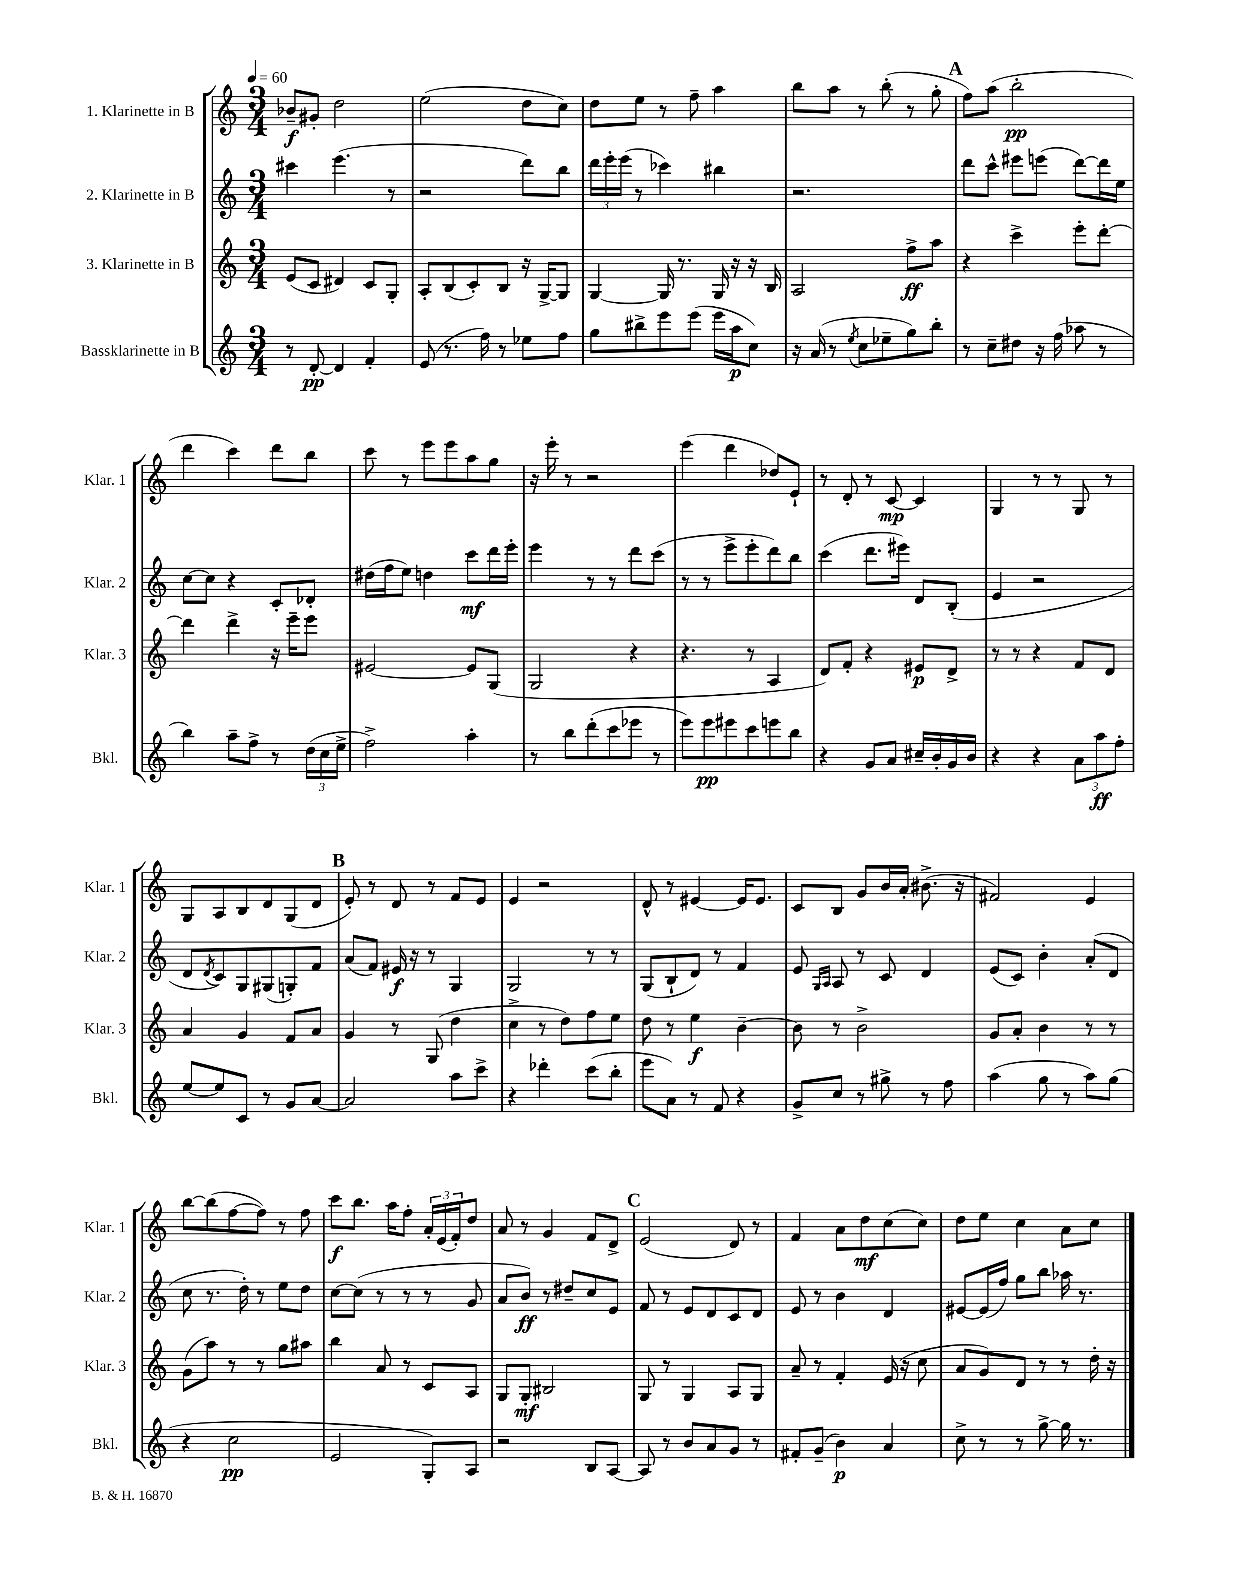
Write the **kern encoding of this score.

**kern	**dynam	**kern	**dynam	**kern	**dynam	**kern	**dynam
*part4	*part4	*part3	*part3	*part2	*part2	*part1	*part1
*staff4	*staff4	*staff3	*staff3	*staff2	*staff2	*staff1	*staff1
*I"Bassklarinette in B	*	*I"3. Klarinette in B	*	*I"2. Klarinette in B	*	*I"1. Klarinette in B	*
*I'Bkl.	*	*I'Klar. 3	*	*I'Klar. 2	*	*I'Klar. 1	*
*clefG2	*	*clefG2	*	*clefG2	*	*clefG2	*
*k[]	*	*k[]	*	*k[]	*	*k[]	*
*M3/4	*	*M3/4	*	*M3/4	*	*M3/4	*
*MM60	*	*MM60	*	*MM60	*	*MM60	*
=1	=1	=1	=1	=1	=1	=1	=1
8r	.	(8e/L	.	4ccc#X\	.	8b-X~/L	f
[8d'/	pp	8c/J	.	.	.	8g#X'/J	.
4d/]	.	4d#X/)	.	(4.eee\	.	2dd\	.
4f'/	.	8c/L	.	.	.	.	.
.	.	8G'/J	.	8r	.	.	.
=2	=2	=2	=2	=2	=2	=2	=2
(8e/	.	8A'/L	.	2r	.	(2ee\	.
8.r	.	(8B/	.	.	.	.	.
.	.	8c'/)	.	.	.	.	.
16ff\)	.	.	.	.	.	.	.
8r	.	8B/J	.	.	.	.	.
8ee-X\L	.	16r	.	8ddd\L)	.	8dd\L	.
.	.	[16G^/KL	.	.	.	.	.
8ff\J	.	8G/J]	.	8bb\J	.	8cc\J)	.
=3	=3	=3	=3	=3	=3	=3	=3
8gg\L	.	[4G/	.	24ddd\LL	.	8dd\L	.
.	.	.	.	24eee'\	.	.	.
.	.	.	.	(24eee\JJ	.	.	.
8bb#X^\	.	.	.	8r	.	8ee\J	.
8eee\	.	16G/]	.	4ccc-X\)	.	8r	.
.	.	8.r	.	.	.	.	.
(8eee\J	.	.	.	.	.	8ff~\	.
16eee\LL	.	16G/	.	4bb#X\	.	4aa\	.
16aa\J	p	16r	.	.	.	.	.
8cc\J)	.	16r	.	.	.	.	.
.	.	16B/	.	.	.	.	.
=4	=4	=4	=4	=4	=4	=4	=4
16r	.	2A/	.	2.r	.	8bb\L	.
(16a/	.	.	.	.	.	.	.
8r	.	.	.	.	.	8aa\J	.
8qee/	.	.	.	.	.	.	.
8cc\L	.	.	.	.	.	8r	.
8ee-X~\	.	.	.	.	.	(8bb'\	.
8gg\)	.	8ff^\L	ff	.	.	8r	.
8bb'\J	.	8aa\J	.	.	.	8gg'\	.
!!LO:REH:place=s1:t=A
=5	=5	=5	=5	=5	=5	=5	=5
8r	.	4r	.	8ddd\L	.	8ff\L)	.
8cc~\L	.	.	.	8ccc^^\J	.	(8aa\J	.
8dd#X\J	.	4ccc^\	.	8eee#X\L	.	2bb'\	pp
16r	.	.	.	(8eeen\J	.	.	.
(16ff\	.	.	.	.	.	.	.
8aa-X\	.	8eee'\L	.	[8ddd\L)	.	.	.
8r	.	[8ddd'\J	.	16ddd\L]	.	.	.
.	.	.	.	16ee\JJ	.	.	.
!!LO:LB:g=z
=6	=6	=6	=6	=6	=6	=6	=6
4bb\)	.	4ddd\]	.	[8cc\L	.	4ddd\	.
.	.	.	.	8cc\J]	.	.	.
8aa~\L	.	4ddd^\	.	4r	.	4ccc\)	.
8ff^\J	.	.	.	.	.	.	.
8r	.	16r	.	8c'/L	.	8ddd\L	.
.	.	16eee~\KL	.	.	.	.	.
(24dd\LL	.	8eee\J	.	8d-X'/J	.	8bb\J	.
24cc\	.	.	.	.	.	.	.
24ee^\JJ	.	.	.	.	.	.	.
=7	=7	=7	=7	=7	=7	=7	=7
2ff^\)	.	[2e#X/	.	(16dd#X\LL	.	8ccc\	.
.	.	.	.	16ff\J	.	.	.
.	.	.	.	8ee\J)	.	8r	.
.	.	.	.	4ddn\	.	8eee\L	.
.	.	.	.	.	.	8eee\	.
4aa'\	.	8e#/L]	.	8ccc\L	mf	8aa\	.
.	.	(8G/J	.	16ddd\L	.	8gg\J	.
.	.	.	.	16eee'\JJ	.	.	.
=8	=8	=8	=8	=8	=8	=8	=8
8r	.	2G/	.	4eee\	.	16r	.
.	.	.	.	.	.	16eee'\	.
8bb\L	.	.	.	.	.	8r	.
(8ddd'\	.	.	.	8r	.	2r	.
8ccc\	.	.	.	8r	.	.	.
8eee-X\J	.	4r	.	8ddd\L	.	.	.
8r	.	.	.	(8ccc\J	.	.	.
=9	=9	=9	=9	=9	=9	=9	=9
8eee\L)	.	4.r	.	8r	.	(4eee\	.
8eee\	pp	.	.	8r	.	.	.
8eee#X\	.	.	.	8eee^\L	.	4ddd\	.
8ccc\	.	8r	.	8eee'\	.	.	.
8eeen\	.	4A/	.	8ddd\)	.	8dd-X/L)	.
8bb\J	.	.	.	8bb\J	.	8e`/J	.
=10	=10	=10	=10	=10	=10	=10	=10
4r	.	8d/L)	.	(4ccc\	.	8r	.
.	.	8f'/J	.	.	.	8d'/	.
8g/L	.	4r	.	8.ddd\L	.	8r	.
8a/J	.	.	.	.	.	[8c/	mp
.	.	.	.	16eee#X\Jk)	.	.	.
16cc#X~/LL	.	8e#X/L	p	8d/L	.	4c/]	.
16b'/	.	.	.	.	.	.	.
16g/	.	8d^/J	.	(8B'/J	.	.	.
16b/JJ	.	.	.	.	.	.	.
=11	=11	=11	=11	=11	=11	=11	=11
4r	.	8r	.	4e/	.	4G/	.
.	.	8r	.	.	.	.	.
4r	.	4r	.	2r	.	8r	.
.	.	.	.	.	.	8r	.
12a\L	.	8f/L	.	.	.	8G/	.
12aa\	ff	.	.	.	.	.	.
.	.	8d/J	.	.	.	8r	.
12ff'\J	.	.	.	.	.	.	.
!!LO:LB:g=z
=12	=12	=12	=12	=12	=12	=12	=12
[8ee/L	.	4a/	.	8d/L	.	8G/L	.
.	.	.	.	8qd/	.	.	.
8ee/]	.	.	.	8c/)	.	8A/	.
8c/J	.	4g/	.	8G/	.	8B/	.
8r	.	.	.	(8G#X/	.	8d/	.
8g/L	.	8f/L	.	8Gn'/)	.	(8G/	.
[8a/J	.	8a/J	.	8f/J	.	8d/J	.
!!LO:REH:place=s1:t=B
=13	=13	=13	=13	=13	=13	=13	=13
2a/]	.	4g/	.	(8a/L	.	8e'/)	.
.	.	.	.	8f/J)	.	8r	.
.	.	8r	.	16e#X/	f	8d/	.
.	.	.	.	16r	.	.	.
.	.	(8G/	.	8r	.	8r	.
8aa\L	.	4dd\	.	4G/	.	8f/L	.
8ccc^\J	.	.	.	.	.	8e/J	.
=14	=14	=14	=14	=14	=14	=14	=14
4r	.	4cc^\	.	2G/	.	4e/	.
4ddd-X'\	.	8r	.	.	.	2r	.
.	.	8dd\L)	.	.	.	.	.
(8ccc\L	.	8ff\	.	8r	.	.	.
8bb'\J	.	8ee\J	.	8r	.	.	.
=15	=15	=15	=15	=15	=15	=15	=15
8eee\L	.	8dd\	.	(8G/L	.	8d^^/	.
8a\J)	.	8r	.	8B`/	.	8r	.
8r	.	4ee\	f	8d/J)	.	[4e#X/	.
8f/	.	.	.	8r	.	.	.
4r	.	[4b~\	.	4f/	.	16e#/KL]	.
.	.	.	.	.	.	8.e#/J	.
=16	=16	=16	=16	=16	=16	=16	=16
8g^/L	.	8b\]	.	8e/	.	8c/L	.
.	.	.	.	16qqG/LL	.	.	.
.	.	.	.	16qqA/JJ	.	.	.
8cc/J	.	8r	.	8A/	.	8B/J	.
8r	.	2b^\	.	8r	.	8g/L	.
8gg#X^\	.	.	.	8c/	.	16b/L	.
.	.	.	.	.	.	16a'/JJ	.
8r	.	.	.	4d/	.	(8.b#X^\	.
8ff\	.	.	.	.	.	.	.
.	.	.	.	.	.	16r	.
=17	=17	=17	=17	=17	=17	=17	=17
(4aa\	.	8g/L	.	(8e/L	.	2f#X/)	.
.	.	8a'/J	.	8c/J)	.	.	.
8gg\	.	4b\	.	4b'\	.	.	.
8r	.	.	.	.	.	.	.
8aa\L)	.	8r	.	(8a'/L	.	4e/	.
(8gg\J	.	8r	.	8d/J	.	.	.
!!LO:LB:g=z
=18	=18	=18	=18	=18	=18	=18	=18
4r	.	(8g\L	.	8cc\	.	[8bb\L	.
.	.	8aa\J)	.	8.r	.	(8bb\]	.
2cc\	pp	8r	.	.	.	[8ff\	.
.	.	.	.	16dd'\)	.	.	.
.	.	8r	.	8r	.	8ff\J])	.
.	.	8gg\L	.	8ee\L	.	8r	.
.	.	8aa#X\J	.	8dd\J	.	8ff\	.
=19	=19	=19	=19	=19	=19	=19	=19
2e/	.	4bb\	.	[8cc\L	.	8ccc\L	f
.	.	.	.	(8cc\J]	.	8.bb\J	.
.	.	8a/	.	8r	.	.	.
.	.	.	.	.	.	16aa\KL	.
.	.	8r	.	8r	.	8ff'\J	.
8G'/L)	.	8c/L	.	8r	.	24a'/LL	.
.	.	.	.	.	.	(24e/	.
.	.	.	.	.	.	24f'/J)	.
8A/J	.	8A/J	.	8g/	.	8dd/J	.
=20	=20	=20	=20	=20	=20	=20	=20
2r	.	8G/L	.	8a/L	.	8a/	.
.	.	8G'/J	mf	8b/J)	ff	8r	.
.	.	2B#X/	.	8r	.	4g/	.
.	.	.	.	8dd#X~/L	.	.	.
8B/L	.	.	.	8cc/	.	8f/L	.
[8A/J	.	.	.	8e/J	.	8d^/J	.
!!LO:REH:place=s1:t=C
=21	=21	=21	=21	=21	=21	=21	=21
8A/]	.	8G/	.	8f/	.	(2e/	.
8r	.	8r	.	8r	.	.	.
8b/L	.	4G/	.	8e/L	.	.	.
8a/	.	.	.	8d/	.	.	.
8g/J	.	8A/L	.	8c/	.	8d/)	.
8r	.	8G/J	.	8d/J	.	8r	.
=22	=22	=22	=22	=22	=22	=22	=22
8f#X'/L	.	8a~/	.	8e/	.	4f/	.
(8g~/J	.	8r	.	8r	.	.	.
4b\)	p	4f'/	.	4b\	.	8a\L	.
.	.	.	.	.	.	8dd\	mf
4a/	.	(16e/	.	4d/	.	(8cc\	.
.	.	16r	.	.	.	.	.
.	.	8cc\	.	.	.	8cc\J)	.
=23	=23	=23	=23	=23	=23	=23	=23
8cc^\	.	8a/L	.	[8e#X/L	.	8dd\L	.
8r	.	8g/)	.	(16e#/L]	.	8ee\J	.
.	.	.	.	16ff/JJ)	.	.	.
8r	.	8d/J	.	8gg\L	.	4cc\	.
[8gg^\	.	8r	.	8bb\J	.	.	.
16gg\]	.	8r	.	16aa-X\	.	8a\L	.
8.r	.	.	.	8.r	.	.	.
.	.	16dd'\	.	.	.	8cc\J	.
.	.	16r	.	.	.	.	.
==	==	==	==	==	==	==	==
*-	*-	*-	*-	*-	*-	*-	*-
